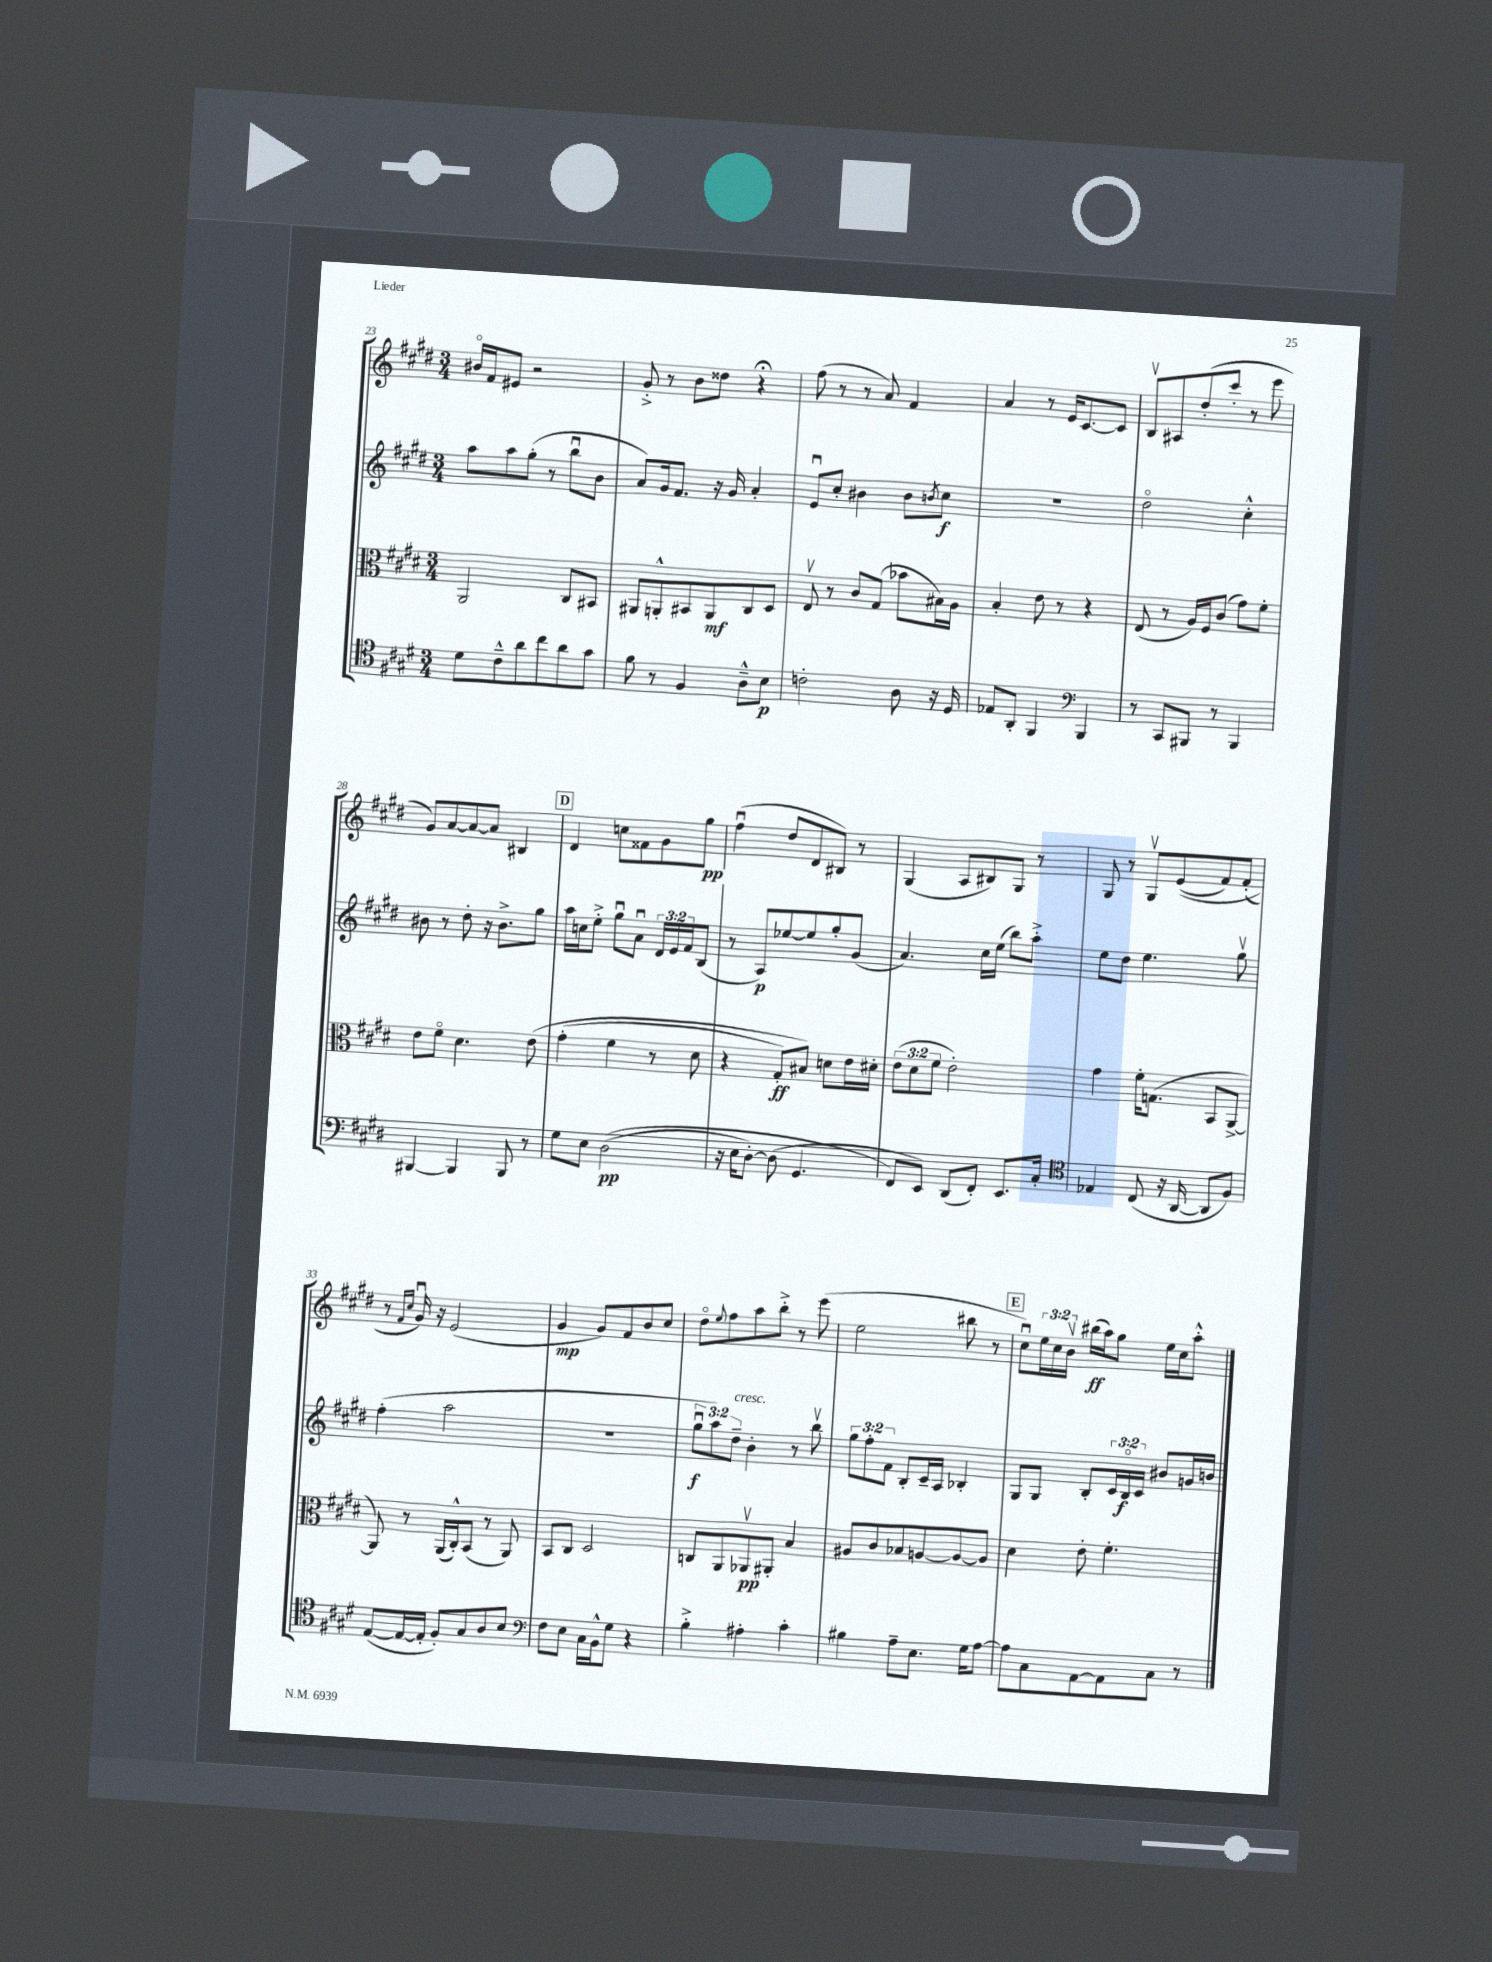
<<
\new StaffGroup <<
\new Staff = "s0" {
    \clef treble \key e \major \numericTimeSignature \time 3/4 \override Staff.TupletNumber.text = #tuplet-number::calc-fraction-text
    bis'16\flageolet fis'16 eis'8 r2 |
    gis'8-.-> r8 b'8 disis''8 r4\fermata |
    fis''8( r8 r8 a'8) fis'4 |
    a'4 r8 e'16 cis'8.~ cis'8 |
    b8\upbow ais8 dis''8-.( cis'''8-. r8 e'''8 |
    gis'8) a'8~ a'8~ a'8 bis4 |
    \mark \markup { \box "D" } dis'4 c''8 fisis'8 gis'8 gis''8\pp |
    fis''4\downbow( dis''8 dis'8 bis8) r8 |
    gis4( a8 bis8) gis8 r8 |
    gis8 r8 gis8\upbow e'8(\( fis'8) fis'8-.( |
    r8 \grace { fis'16 cis''16 } gis'16\downbow)\) r16 e'2( |
    gis'4\mp gis'8) fis'8 b'8 cis''8 |
    dis''8\flageolet \appoggiatura { e''8 } fis''8 a''8 b''8-.-> r8 e'''8( |
    e''2 bis''8 r8 |
    \mark \markup { \box "E" } cis''8\downbow) \tuplet 3/2 { e''16 cis''16 b'16\upbow } bis''16\ff( a''16) gis''8 e''16 cis''16 a''8-.-^ \bar "|." |
}
\new Staff = "s1" {
    \clef treble \key e \major \numericTimeSignature \time 3/4 \override Staff.TupletNumber.text = #tuplet-number::calc-fraction-text
    a''8 a''8 gis''8-.( r8 b''8\downbow b'8 |
    a'8) gis'16 fis'8. r16 gis'16 a'4-. |
    e'8\downbow cis''8-. bis'4 bis'8 \acciaccatura { b'8 } cis''8\f |
    R2. |
    dis''2\flageolet cis''4-.-^ |
    bis'8 r8 dis''8-. r16 bis'8.-> gis''8 |
    \mark \markup { \box "D" } a''16 c''16 e''8-.-> gis''8\downbow a'8\downbow \tuplet 3/2 { dis'16 e'16 fis'16 } b8( |
    r8 a8\p) ees''8~ ees''8 gis''8-. gis'8( |
    a'4.) cis''16 e''16( b''8) a''8-.-> |
    e''8 dis''8 e''4. gis''8\upbow |
    fis''4-.( a''2 |
    R2. |
    \tuplet 3/2 { gis''8\downbow\f a''8) dis''8--^\markup { \italic "cresc." } } b'4-. r8 b''8\upbow |
    \tuplet 3/2 { gis''8 fis''8-. fis'8 } b8-. cis'16-- a16 bes4-. |
    \mark \markup { \box "E" } gis8 gis8 b8-. \tuplet 3/2 { cis'16 b16\flageolet\f cis'16 } bis'8 g'16 b'16 \bar "|." |
}
\new Staff = "s2" {
    \clef alto \key e \major \numericTimeSignature \time 3/4 \override Staff.TupletNumber.text = #tuplet-number::calc-fraction-text
    a,2 cis8 bis,8 |
    ais,8 a,8-.-^ bis,8 a,8\mf cis8 dis8 |
    e8\upbow r8 cis'8 gis8( bes'8 bis16) a16 |
    b4-. e'8 r8 r4 |
    e8( r8 a16) fis16 cis'8( gis'8) fis'8-. |
    e'8 fis'8\flageolet dis'4. e'8\( |
    \mark \markup { \box "D" } gis'4-.( fis'4 r8 dis'8 |
    r4 gis8-.\ff) bis8\) d'8 e'16 dis'16-. |
    \tuplet 3/2 { e'8( dis'8 fis'8 } e'2-.) |
    gis'4 fis'16-. g8.( b,8 a,8~-> |
    a,8) r8 a,16( cis16-.-^) b,8( r8 a,8) |
    b,8 cis8 dis2 |
    c8 a,8 aes,8\upbow\pp ais,8-. b4 |
    ais8 cis'8 bes8 a8~ a8~ a8 |
    \mark \markup { \box "E" } dis'4 e'8-. fis'4.-. \bar "|." |
}
\new Staff = "s3" {
    \clef tenor \key e \major \numericTimeSignature \time 3/4
    dis'8 cis'8---^ a'8 cis''8 a'8 gis'8 |
    fis'8 r8 fis4 a8---^ b8\p |
    c'2-. a8 r16 dis16 |
    ees8 a,8-. fis,4 \clef bass b,,4 |
    r8 cis,8 bis,,8 r8 bis,,4 |
    bis,,4~ bis,,4 bis,,8 r8 |
    \mark \markup { \box "D" } gis8 e8 dis2\pp(\( |
    r16 e16 dis8~-.) dis8( gis,4. |
    fis,8\) e,8) dis,8( fis,8-.) e,8. cis16-. |
    \clef tenor ees4 cis8( r16 a,16~ a,8 fis8) |
    e8~( e16~ e16-. fis8-.) gis8 a8 b8 |
    \clef bass fis8 e8 cis16 b,16-^ gis8 r4 |
    b4-.-> ais4-. cis'4-. |
    bis4 a8-- e8. gis16 a8~ |
    \mark \markup { \box "E" } a8 cis8 a,8~ a,8 cis8 r8 \bar "|." |
}
>>
>>
\layout { \context { \Score currentBarNumber = #23 } }
